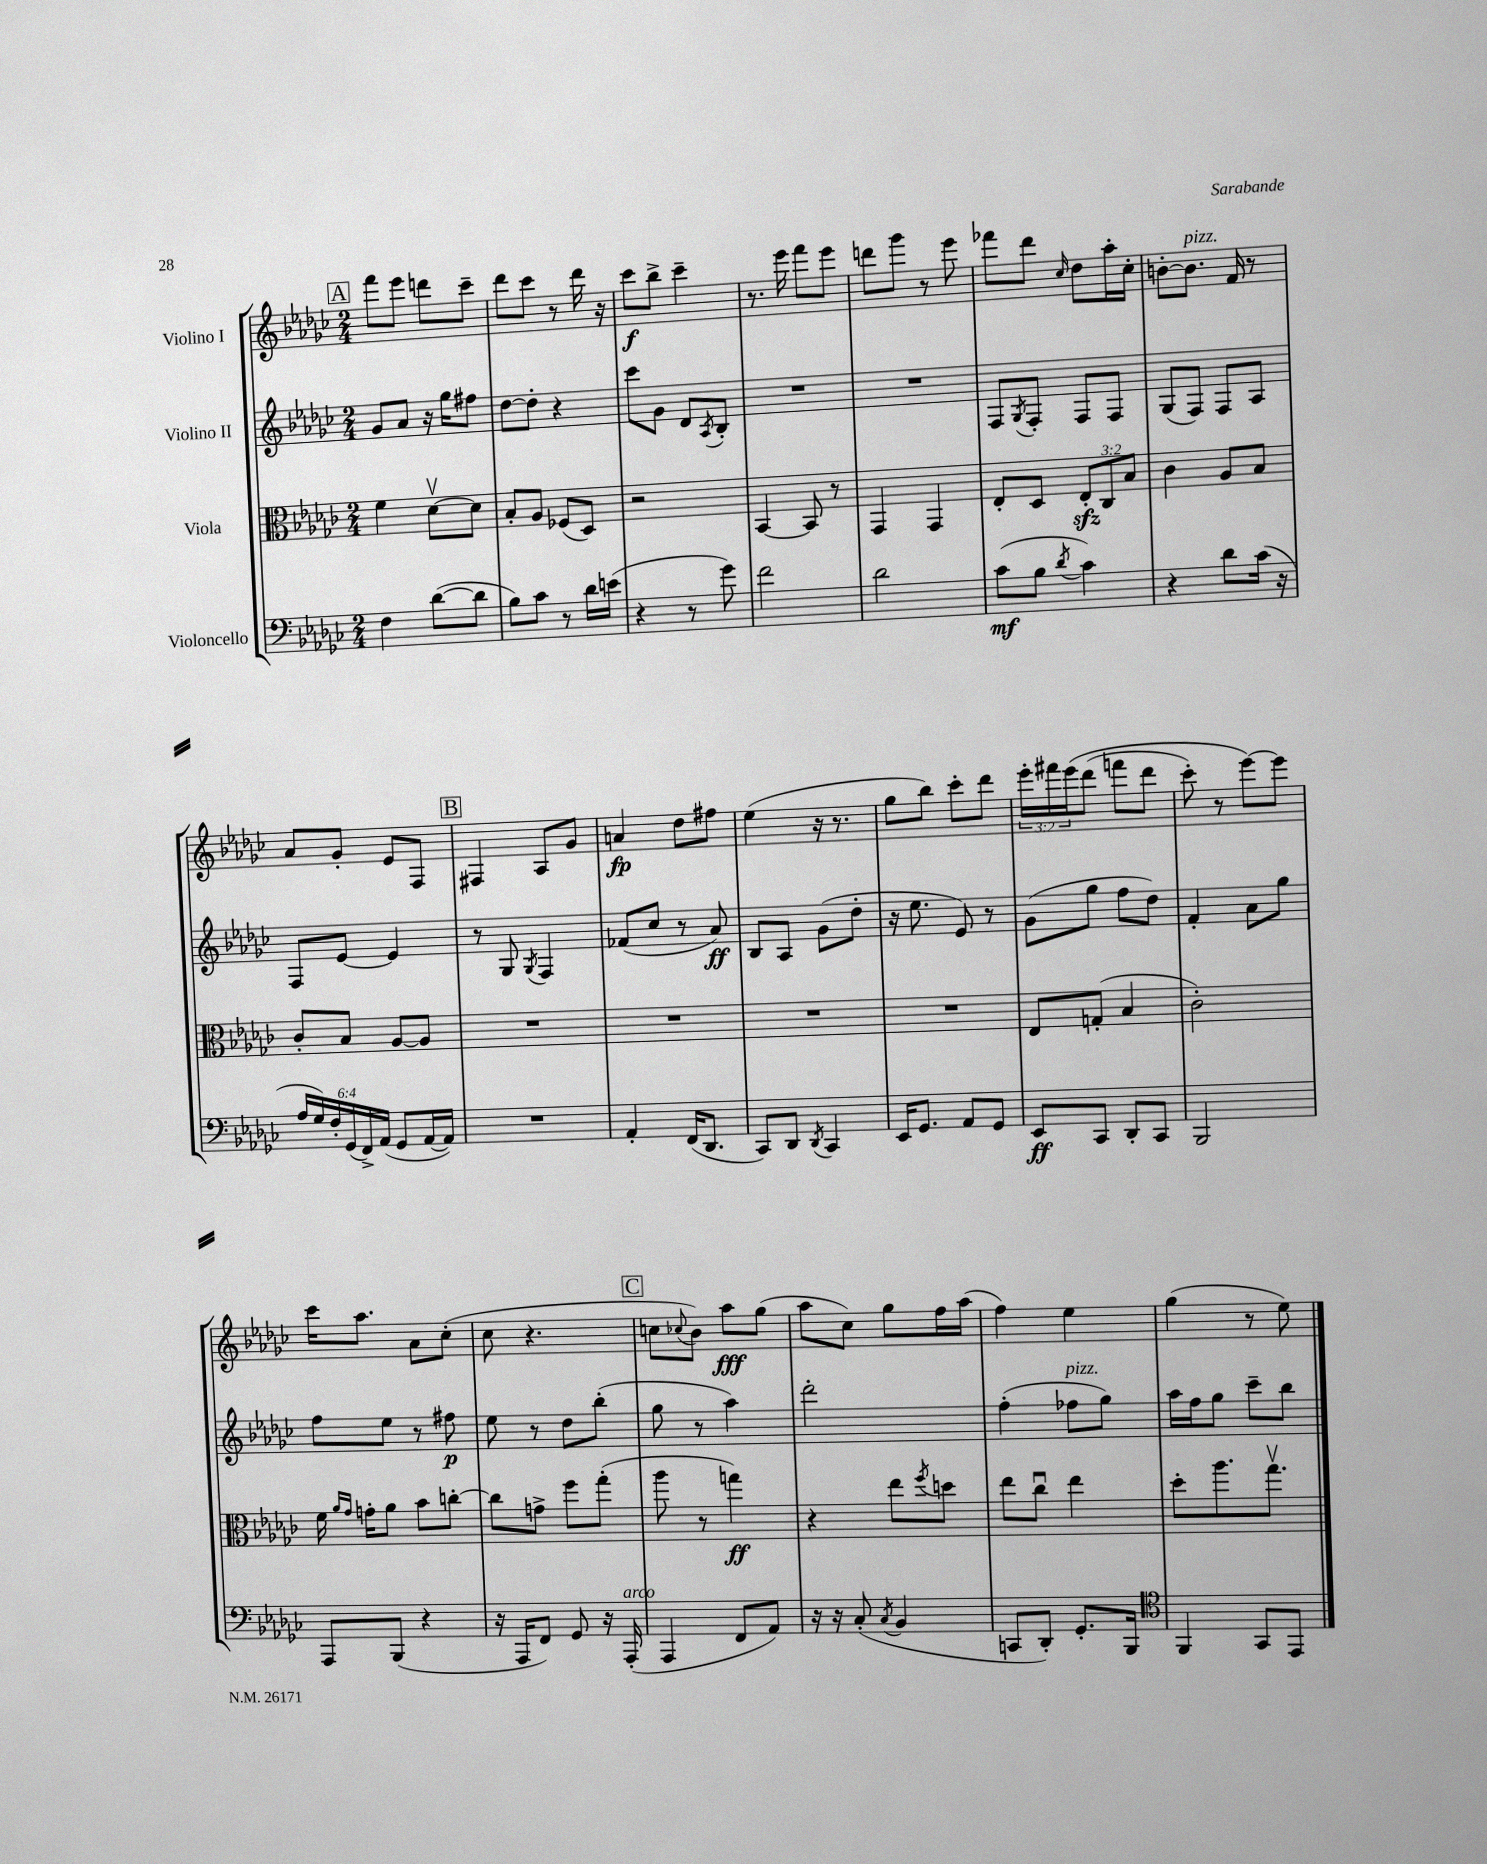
<<
\new StaffGroup <<
\new Staff = "s0" \with { instrumentName = "Violino I" } {
    \clef treble \key ges \major \numericTimeSignature \time 2/4 \override Staff.TupletNumber.text = #tuplet-number::calc-fraction-text
    \mark \markup { \box "A" } f'''8 ees'''8 d'''8 ces'''8-- |
    des'''8 ces'''8 r8 des'''16 r16 |
    ces'''8\f bes''8-> ces'''4-- |
    r8. ees'''16 f'''8 ees'''8 |
    d'''8 ges'''8 r8 ees'''8 |
    fes'''8 des'''8 \grace { ces''16 } des''8 aes''16-. ces''16-. |
    b'8~-. b'8.^\markup { \italic "pizz." } f'16 r8 |
    aes'8 ges'8-. ees'8 f8 |
    \mark \markup { \box "B" } fis4 aes8 ges'8 |
    a'4\fp des''8 fis''8 |
    ees''4( r16 r8. |
    ges''8 bes''8) ces'''8-. des'''8 |
    \tuplet 3/2 { ees'''16-. fis'''16 ees'''16\( } des'''8( f'''8 des'''8 |
    ces'''8-.) r8 ees'''8~\) ees'''8 |
    ces'''16 aes''8. aes'8 ces''8-.( |
    ces''8 r4. |
    \mark \markup { \box "C" } c''8 \appoggiatura { ces''8 } bes'8) aes''8\fff ges''8( |
    aes''8 ces''8) ges''8 f''16 aes''16( |
    f''4) ees''4 |
    ges''4( r8 ees''8) \bar "|." |
}
\new Staff = "s1" \with { instrumentName = "Violino II" } {
    \clef treble \key ges \major \numericTimeSignature \time 2/4
    \mark \markup { \box "A" } ges'8 aes'8 r16 ges''16 fis''8 |
    des''8~ des''8-. r4 |
    ces'''8 ges'8 des'8 \acciaccatura { aes8 } bes8-. |
    R2 |
    R2 |
    f8 \acciaccatura { ges8 } f8-. f8 f8 |
    ges8( f8) f8 aes8 |
    f8 ees'8~ ees'4 |
    \mark \markup { \box "B" } r8 ges8 \acciaccatura { ges8 } f4 |
    fes'8( ces''8 r8 aes'8\ff) |
    bes8 aes8 ges'8( des''8-. |
    r16 ees''8. ees'8) r8 |
    ges'8( ges''8 f''8 des''8) |
    f'4-. aes'8 ges''8 |
    f''8 ees''8 r8 fis''8\p |
    ees''8 r8 des''8 bes''8-.( |
    \mark \markup { \box "C" } ges''8 r8 aes''4) |
    des'''2-. |
    f''4-.( fes''8^\markup { \italic "pizz." } ges''8) |
    aes''16 f''16 ges''8 ces'''8-- bes''8 \bar "|." |
}
\new Staff = "s2" \with { instrumentName = "Viola" } {
    \clef alto \key ges \major \numericTimeSignature \time 2/4 \override Staff.TupletNumber.text = #tuplet-number::calc-fraction-text
    \mark \markup { \box "A" } f'4 des'8~\upbow des'8 |
    bes8-. aes8 fes8( des8) |
    r2 |
    bes,4~ bes,8 r8 |
    ges,4 ges,4 |
    ees8-. des8 \tuplet 3/2 { ees8-.\sfz ces8 bes8 } |
    ces'4 aes8 bes8 |
    ces'8-. bes8 aes8~ aes8 |
    \mark \markup { \box "B" } R2 |
    R2 |
    R2 |
    R2 |
    ees8 g8-.( bes4 |
    ces'2-.) |
    f'16 \grace { aes'16 ges'16 } g'16-. aes'8 bes'8 c''8~-. |
    c''8 g'8-> f''8 ges''8-.( |
    \mark \markup { \box "C" } aes''8 r8 g''4\ff) |
    r4 ees''8 \acciaccatura { f''8 } d''8 |
    ees''8 ces''8\downbow ees''4 |
    des''8-. aes''8. ges''8.\upbow \bar "|." |
}
\new Staff = "s3" \with { instrumentName = "Violoncello" } {
    \clef bass \key ges \major \numericTimeSignature \time 2/4 \override Staff.TupletNumber.text = #tuplet-number::calc-fraction-text
    \mark \markup { \box "A" } f4 des'8~( des'8 |
    bes8) ces'8 r8 des'16 e'16( |
    r4 r8 ges'8) |
    f'2 |
    des'2 |
    ces'8\mf( bes8 \acciaccatura { des'8 } ces'4) |
    r4 des'8 ces'16( r16 |
    \tuplet 6/4 { aes16 ges16) f16-. ges,16( f,16->) aes,16( } ges,8 aes,16~ aes,16) |
    \mark \markup { \box "B" } R2 |
    aes,4-. f,16( des,8. |
    ces,8) des,8 \acciaccatura { des,8 } ces,4 |
    ees,16 ges,8. aes,8 ges,8 |
    ees,8\ff ces,8 des,8-. ces,8 |
    bes,,2 |
    aes,,8 bes,,8( r4 |
    r16 aes,,16 f,8) ges,8 r16 aes,,16-.^\markup { \italic "arco" }( |
    \mark \markup { \box "C" } aes,,4 f,8 aes,8) |
    r16 r16 ces8-.( \acciaccatura { ces8 } bes,4 |
    c,8 des,8-.) ges,8.-. bes,,16 |
    \clef tenor f,4 ges,8 ees,8 \bar "|." |
}
>>
>>
\layout { \context { \Score \remove "Bar_number_engraver" } }
